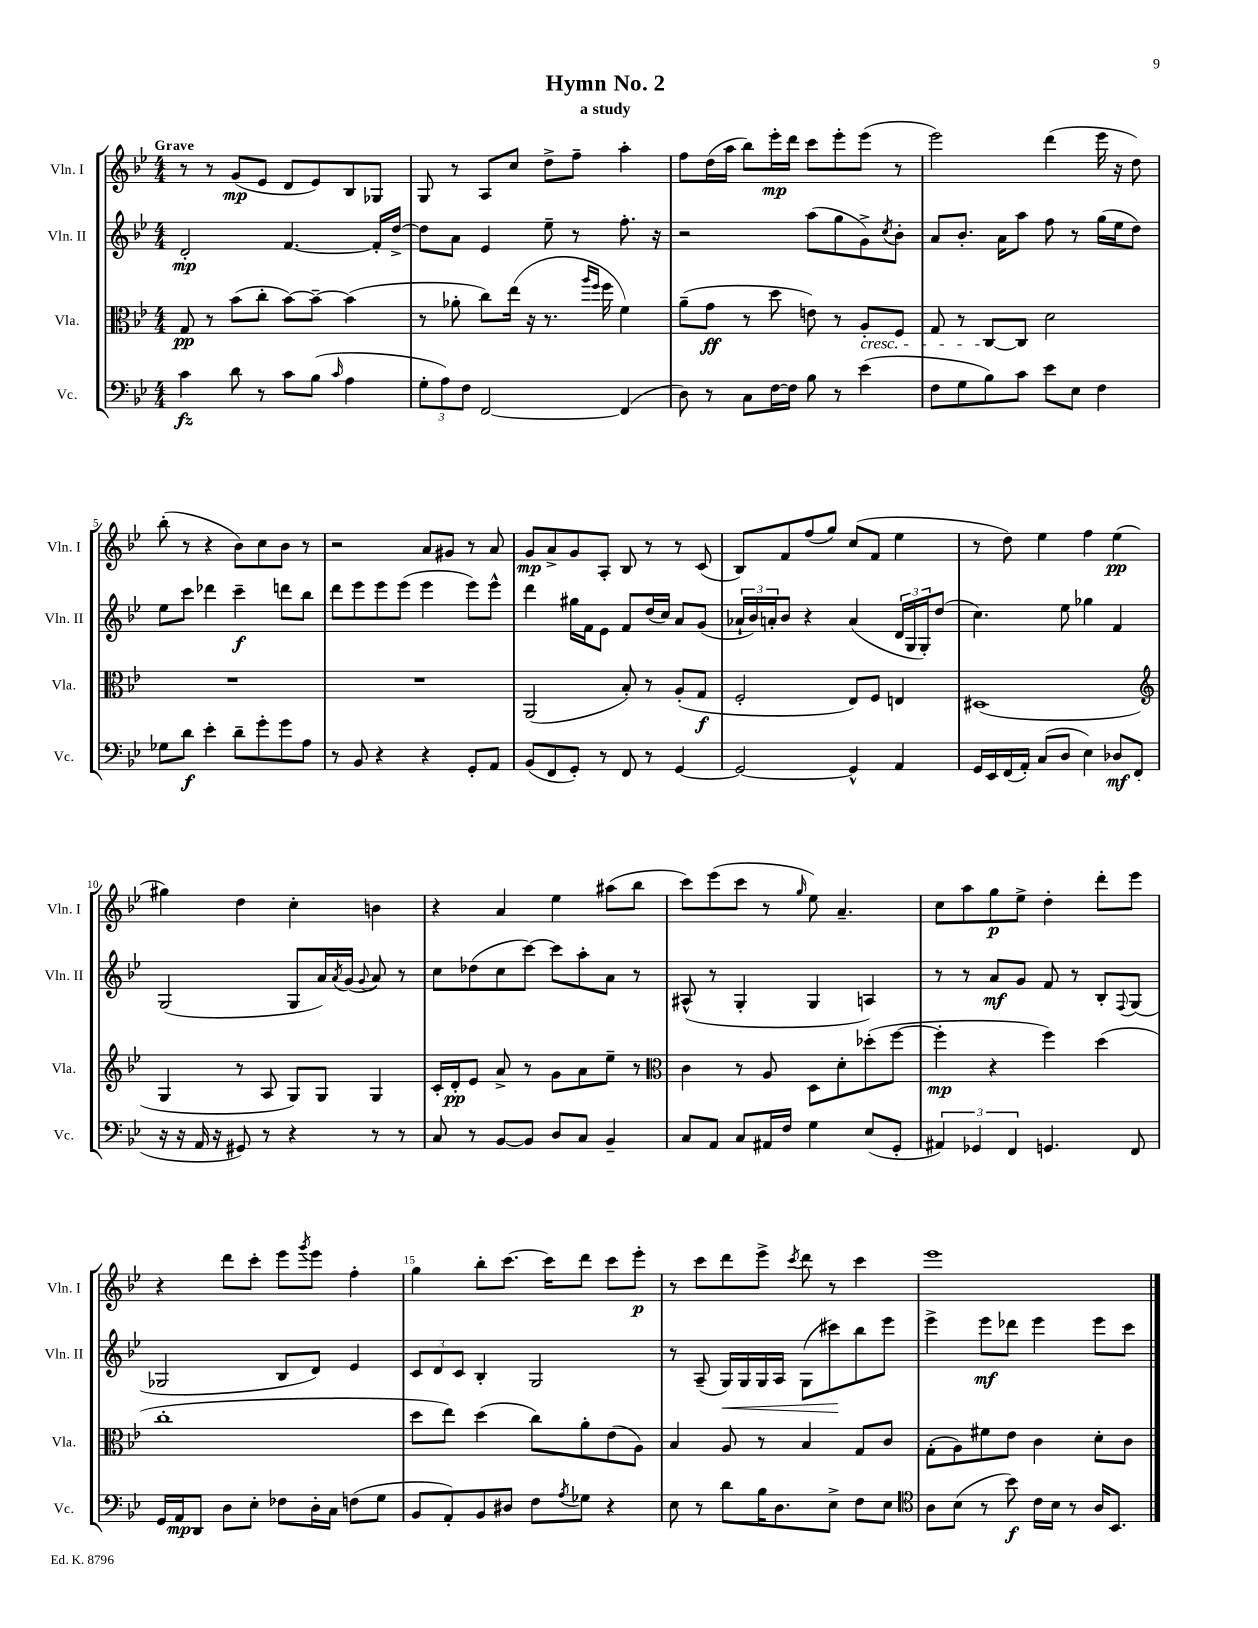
\header { title = "Hymn No. 2" subtitle = "a study" }
<<
\new StaffGroup <<
\new Staff = "s0" \with { instrumentName = "Vln. I" shortInstrumentName = "Vln. I" } {
    \clef treble \key bes \major \numericTimeSignature \time 4/4 \tempo "Grave"
    r8 r8 g'8\mp( ees'8 d'8 ees'8) bes8 ges8 |
    g8 r8 a8 c''8 d''8-> f''8-- a''4-. |
    f''8 d''16( a''16 bes''8) ees'''16-.\mp d'''16 c'''8 ees'''8-. ees'''8( r8 |
    ees'''2) d'''4( ees'''16 r16 d''8) |
    bes''8-.( r8 r4 bes'8) c''8 bes'8 r8 |
    r2 a'8 gis'8 r8 a'8 |
    g'8\mp a'8-> g'8 a8-. bes8 r8 r8 c'8( |
    bes8) f'8 f''8( g''8) c''8( f'8 ees''4 |
    r8 d''8) ees''4 f''4 ees''4\pp( |
    gis''4) d''4 c''4-. b'4 |
    r4 a'4 ees''4 ais''8( bes''8 |
    c'''8) ees'''8( c'''8 r8 \grace { g''16 } ees''8) a'4.-- |
    c''8 a''8 g''8\p ees''8-> d''4-. d'''8-. ees'''8 |
    r4 d'''8 c'''8-. ees'''8 \acciaccatura { g'''8 } ees'''8 f''4-. |
    g''4 bes''8-. c'''8.~ c'''16 d'''8 c'''8 ees'''8-.\p |
    r8 c'''8 d'''8 ees'''8-> \acciaccatura { c'''8 } d'''8 r8 c'''4 |
    ees'''1 \bar "|." |
}
\new Staff = "s1" \with { instrumentName = "Vln. II" shortInstrumentName = "Vln. II" } {
    \clef treble \key bes \major \numericTimeSignature \time 4/4
    d'2-.\mp f'4.~ f'16-. d''16~-> |
    d''8 a'8 ees'4 ees''8-- r8 f''8.-. r16 |
    r2 a''8( g''8 g'8->) \acciaccatura { c''8 } bes'8-. |
    a'8 bes'8.-. a'16 a''8 f''8 r8 g''16( ees''16 d''8) |
    ees''8 c'''8 des'''4 c'''4--\f d'''8 bes''8 |
    d'''8 ees'''8 ees'''8 ees'''8( ees'''4 ees'''8) ees'''8-^ |
    d'''4 gis''16 f'16 ees'8 f'8 d''16( c''16) a'8 g'8( |
    \tuplet 3/2 { aes'16-! bes'16) a'16-. } bes'8 r4 a'4( \tuplet 3/2 { d'16 g16 g16-.) } d''8( |
    c''4.) ees''8 ges''4 f'4 |
    g2( g8 a'16) \acciaccatura { a'8 } g'16( \appoggiatura { g'8 } a'8) r8 |
    c''8 des''8( c''8 c'''8~) c'''8 a''8-. a'8 r8 |
    ais8-^( r8 g4-. g4 a4) |
    r8 r8 a'8\mf g'8 f'8 r8 bes8-. \appoggiatura { f8 } g8( |
    ges2 bes8 d'8) ees'4 |
    \tuplet 3/2 { c'8 d'8 c'8 } bes4-. g2 |
    r8 a8--( g16\<) g16 g16 a16 g8( cis'''8\!) bes''8 ees'''8 |
    ees'''4-> ees'''8\mf des'''8 ees'''4 ees'''8 c'''8 \bar "|." |
}
\new Staff = "s2" \with { instrumentName = "Vla." shortInstrumentName = "Vla." } {
    \clef alto \key bes \major \numericTimeSignature \time 4/4
    g8\pp r8 bes'8( c''8-. bes'8~) bes'8~-- bes'4( |
    r8 aes'8-. c''8) ees''16( r16 r8. \grace { a''16 f''16 } f''16 f'4) |
    a'8--( g'8\ff r8 d''8 e'8) r8 a8-.\cresc f8 |
    g8 r8 c8~\! c8 d'2 |
    R1 |
    R1 |
    a,2( bes8-.) r8 a8-.( g8\f |
    f2-. ees8) f8 e4 |
    dis1( |
    \clef treble g4 r8 a8 g8) g8 g4 |
    c'16-. d'16-.\pp ees'8 a'8-> r8 g'8 a'8 ees''8-- r8 |
    \clef alto c'4 r8 a8 d8 d'8-. des''8-.( f''8~ |
    f''4-.\mp r4 f''4) d''4( |
    c''1-. |
    d''8 ees''8) d''4( c''8) a'8-. ees'8( a8) |
    bes4 a8 r8 bes4 g8 c'8 |
    g8-.( a8) fis'8 ees'8 c'4 d'8-. c'8 \bar "|." |
}
\new Staff = "s3" \with { instrumentName = "Vc." shortInstrumentName = "Vc." } {
    \clef bass \key bes \major \numericTimeSignature \time 4/4
    c'4\fz d'8 r8 c'8 bes8( \grace { c'16 } a4 |
    \tuplet 3/2 { g8-. a8) f8 } f,2~ f,4( |
    d8) r8 c8 f16~ f16 bes8 r8 ees'4( |
    f8 g8 bes8) c'8 ees'8 ees8 f4 |
    ges8 d'8\f ees'4-. d'8-- g'8-. g'8 a8 |
    r8 bes,8 r4 r4 g,8-. a,8 |
    bes,8( f,8 g,8-.) r8 f,8 r8 g,4~ |
    g,2~ g,4-^ a,4 |
    g,16 ees,16 f,16( a,16-.) c8( d8 ees4) des8\mf f,8( |
    r16 r16 a,16 r16 gis,8) r8 r4 r8 r8 |
    c8 r8 bes,8~ bes,8 d8 c8 bes,4-- |
    c8 a,8 c8 ais,16 f16 g4 ees8( g,8-. |
    \tuplet 3/2 { ais,4) ges,4 f,4 } g,4. f,8 |
    g,16 a,16\mp d,8 d8 ees8-. fes8 d16-. c16 f8( g8 |
    bes,8 a,8-.) bes,8 dis8 f8 \acciaccatura { a8 } ges8 r4 |
    ees8 r8 d'8 bes16 d8. ees8-> f8 ees8 |
    \clef tenor a8 bes8( r8 bes'8\f) c'16 bes16 r8 a16 bes,8. \bar "|." |
}
>>
>>
\layout { \context { \Score \override BarNumber.break-visibility = ##(#f #t #t) barNumberVisibility = #(every-nth-bar-number-visible 5) } }
